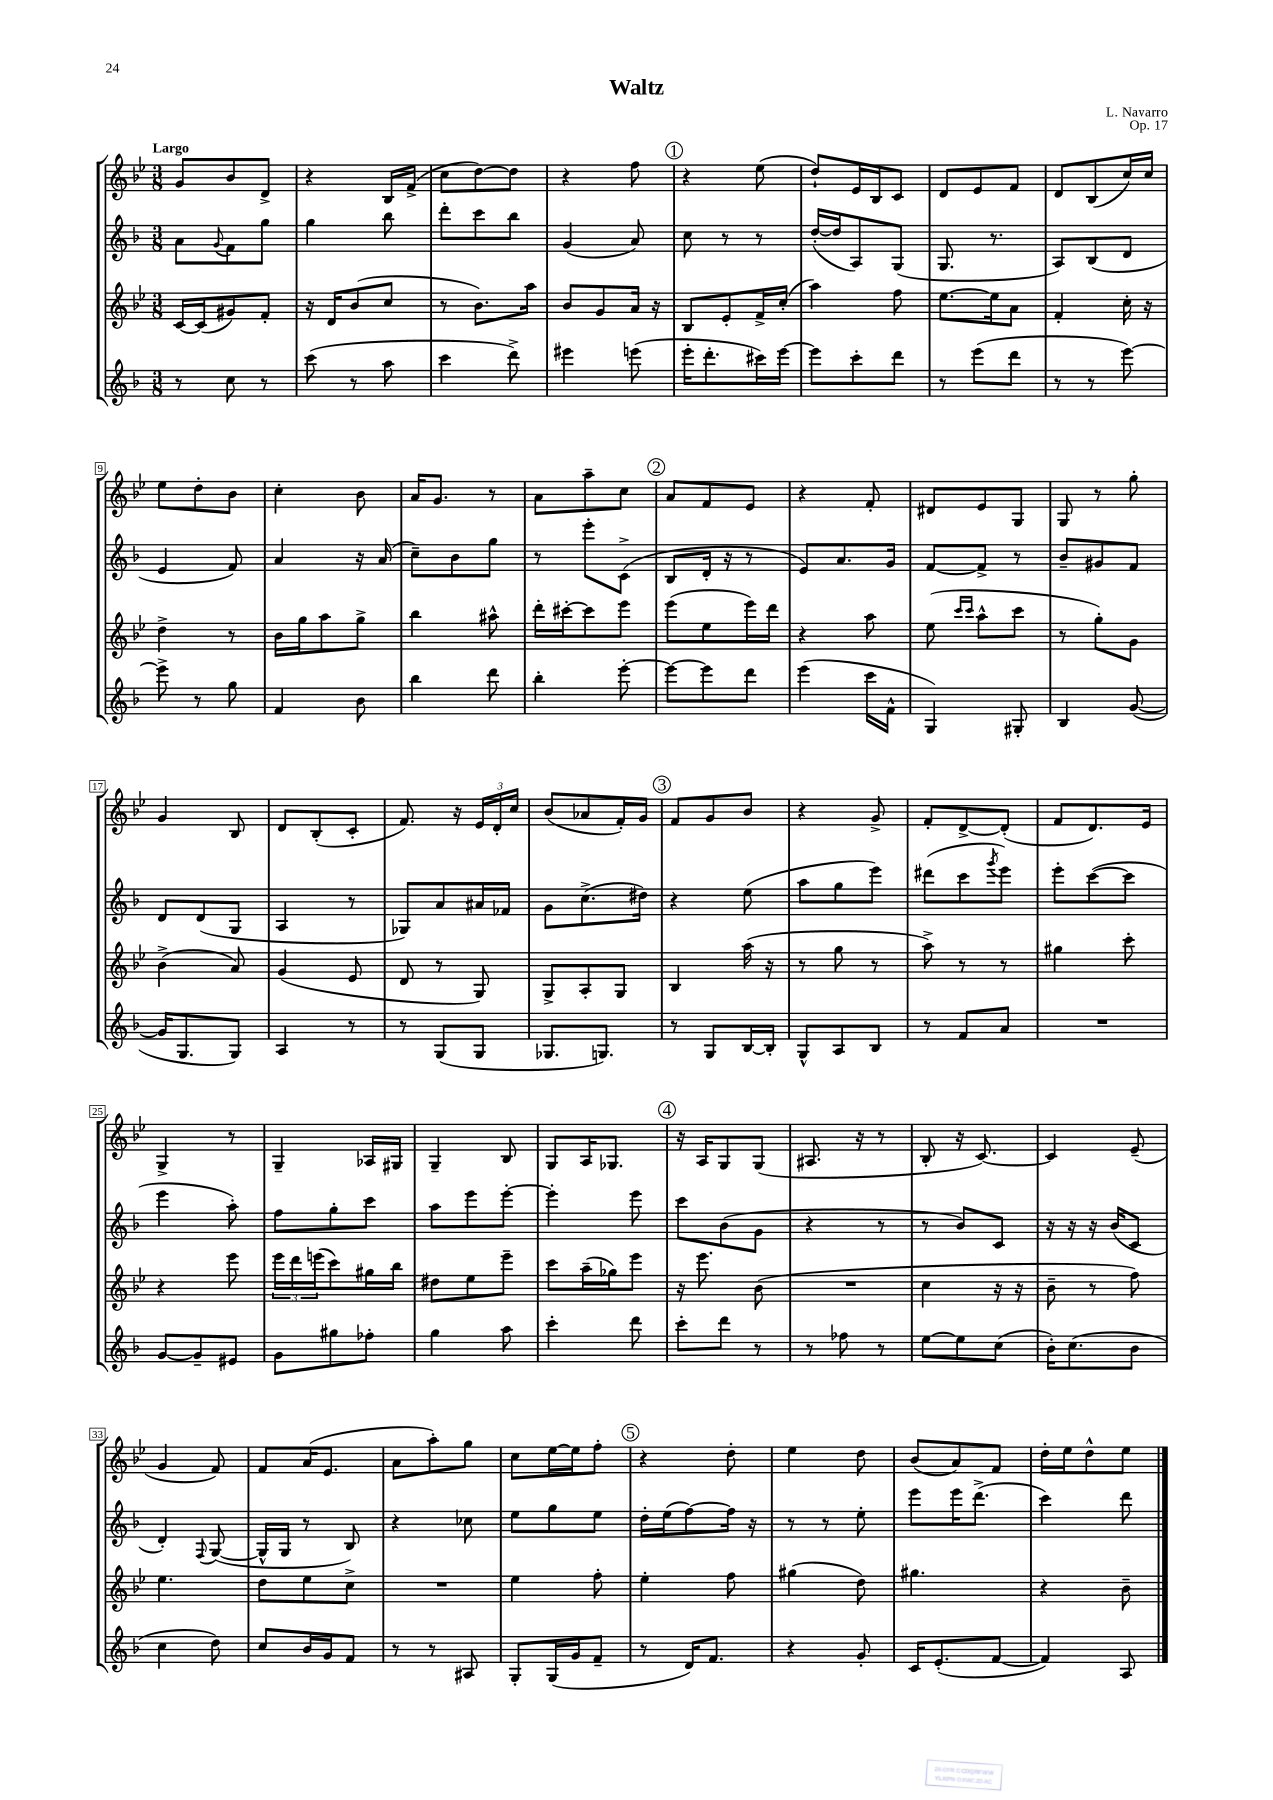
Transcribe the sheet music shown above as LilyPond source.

\header { title = "Waltz" composer = "L. Navarro" opus = "Op. 17" }
<<
\new StaffGroup <<
\new Staff = "s0" {
    \clef treble \key bes \major \numericTimeSignature \time 3/8 \tempo "Largo"
    g'8 bes'8 d'8-> |
    r4 bes16 f'16->( |
    c''8 d''8~) d''8 |
    r4 f''8 |
    \mark \markup { \circle "1" } r4 ees''8( |
    d''8-!) ees'16 bes16 c'8 |
    d'8 ees'8 f'8 |
    d'8 bes8( c''16) c''16 |
    ees''8 d''8-. bes'8 |
    c''4-. bes'8 |
    a'16 g'8. r8 |
    a'8 a''8-- c''8 |
    \mark \markup { \circle "2" } a'8 f'8 ees'8 |
    r4 f'8-. |
    dis'8 ees'8 g8 |
    g8 r8 g''8-. |
    g'4 bes8 |
    d'8 bes8-.( c'8-. |
    f'8.) r16 \tuplet 3/2 { ees'16 d'16-. c''16 } |
    bes'8( aes'8 f'16-.) g'16 |
    \mark \markup { \circle "3" } f'8 g'8 bes'8 |
    r4 g'8-> |
    f'8-. d'8~-> d'8-.( |
    f'8 d'8.) ees'16 |
    g4-> r8 |
    g4-- aes16 gis16 |
    g4-- bes8 |
    g8 a16 ges8. |
    \mark \markup { \circle "4" } r16 a16 g8 g8( |
    ais8. r16 r8 |
    bes8-. r16 c'8.~) |
    c'4 ees'8--( |
    g'4 f'8) |
    f'8 a'16( ees'8. |
    a'8 a''8-.) g''8 |
    c''8 ees''16~ ees''16 f''8-. |
    \mark \markup { \circle "5" } r4 d''8-. |
    ees''4 d''8 |
    bes'8( a'8) f'8 |
    d''16-. ees''16 d''8-^ ees''8 \bar "|." |
}
\new Staff = "s1" {
    \clef treble \key f \major \numericTimeSignature \time 3/8
    a'8 \appoggiatura { g'8 } f'8 g''8 |
    g''4 bes''8 |
    d'''8-. c'''8 bes''8 |
    g'4( a'8) |
    \mark \markup { \circle "1" } c''8 r8 r8 |
    d''16~-.( d''16 a8) g8( |
    g8. r8. |
    a8) bes8( d'8 |
    e'4 f'8) |
    a'4 r16 a'16( |
    c''8--) bes'8 g''8 |
    r8 e'''8-. c'8->( |
    \mark \markup { \circle "2" } bes8 d'16-. r16 r8 |
    e'8) a'8. g'16 |
    f'8~ f'8-> r8 |
    bes'8-- gis'8 f'8 |
    d'8 d'8( g8 |
    a4 r8 |
    ges8) a'8 ais'16 fes'16 |
    g'8 c''8.->( dis''16) |
    \mark \markup { \circle "3" } r4 e''8( |
    a''8 g''8 e'''8) |
    dis'''8( c'''8 \acciaccatura { g'''8 } e'''8) |
    e'''8-. c'''8~( c'''8 |
    e'''4 a''8-.) |
    f''8 g''8-. c'''8 |
    a''8 e'''8 e'''8~-. |
    e'''4-. e'''8 |
    \mark \markup { \circle "4" } c'''8 bes'8( g'8 |
    r4 r8 |
    r8 bes'8) c'8 |
    r16 r16 r16 bes'16( c'8 |
    d'4-.) \appoggiatura { f8 } g8~( |
    g16-^ g16 r8 bes8) |
    r4 ces''8 |
    e''8 g''8 e''8 |
    \mark \markup { \circle "5" } d''16-. e''16( f''8~) f''16 r16 |
    r8 r8 e''8-. |
    e'''8 e'''16 d'''8.->( |
    c'''4) d'''8 \bar "|." |
}
\new Staff = "s2" {
    \clef treble \key bes \major \numericTimeSignature \time 3/8
    c'16~ c'16( gis'8) f'8-. |
    r16 d'16 bes'8( c''8 |
    r8 bes'8.) a''16 |
    bes'8 g'8 a'16 r16 |
    \mark \markup { \circle "1" } bes8 ees'8-. f'16-> c''16-.( |
    a''4) f''8 |
    ees''8.~ ees''16 a'8 |
    f'4-. c''16-. r16 |
    d''4-> r8 |
    bes'16 g''16 a''8 g''8-> |
    bes''4 ais''8-^ |
    d'''16-. cis'''16~-. cis'''8 ees'''8 |
    \mark \markup { \circle "2" } ees'''8( ees''8 ees'''16) d'''16 |
    r4 a''8 |
    ees''8( \grace { c'''16 c'''16 } a''8-^ c'''8 |
    r8 g''8-.) g'8 |
    bes'4->( a'8) |
    g'4( ees'8 |
    d'8 r8 g8) |
    g8-> a8-. g8 |
    \mark \markup { \circle "3" } bes4 a''16( r16 |
    r8 g''8 r8 |
    a''8->) r8 r8 |
    gis''4 c'''8-. |
    r4 ees'''8 |
    \tuplet 3/2 { ees'''16 d'''16 e'''16( } c'''8) gis''16 bes''16 |
    dis''8 ees''8 ees'''8-- |
    c'''8 a''16--( ges''16) ees'''8 |
    \mark \markup { \circle "4" } r16 ees'''8. bes'8( |
    R4. |
    c''4 r16 r16 |
    bes'8-- r8 f''8) |
    ees''4. |
    d''8 ees''8 c''8-> |
    R4. |
    ees''4 f''8-. |
    \mark \markup { \circle "5" } ees''4-. f''8 |
    gis''4( d''8) |
    gis''4. |
    r4 bes'8-- \bar "|." |
}
\new Staff = "s3" {
    \clef treble \key f \major \numericTimeSignature \time 3/8
    r8 c''8 r8 |
    c'''8( r8 a''8 |
    c'''4 d'''8->) |
    eis'''4 e'''8( |
    \mark \markup { \circle "1" } e'''16-. d'''8.-. cis'''16) e'''16~ |
    e'''8 c'''8-. d'''8 |
    r8 e'''8( d'''8 |
    r8 r8 e'''8~) |
    e'''8-> r8 g''8 |
    f'4 bes'8 |
    bes''4 d'''8 |
    bes''4-. e'''8~-. |
    \mark \markup { \circle "2" } e'''8~ e'''8 d'''8 |
    e'''4( c'''16 f'16-^ |
    g4) gis8-. |
    bes4 g'8~( |
    g'16 g8. g8) |
    a4 r8 |
    r8 g8( g8 |
    ges8. g8.) |
    \mark \markup { \circle "3" } r8 g8 bes16~ bes16-. |
    g8-^ a8 bes8 |
    r8 f'8 a'8 |
    R4. |
    g'8~ g'8-- eis'8 |
    g'8 gis''8 fes''8-. |
    g''4 a''8 |
    c'''4-. d'''8 |
    \mark \markup { \circle "4" } c'''8-. d'''8 r8 |
    r8 fes''8 r8 |
    e''8~ e''8 c''8( |
    bes'16-.) c''8.( bes'8 |
    c''4 d''8) |
    c''8 bes'16 g'16 f'8 |
    r8 r8 ais8 |
    g8-. g16( g'16 f'8-- |
    \mark \markup { \circle "5" } r8 d'16) f'8. |
    r4 g'8-. |
    c'16 e'8.-.( f'8~ |
    f'4) a8 \bar "|." |
}
>>
>>
\layout { \context { \Score \override BarNumber.stencil = #(make-stencil-boxer 0.1 0.3 ly:text-interface::print) } }
